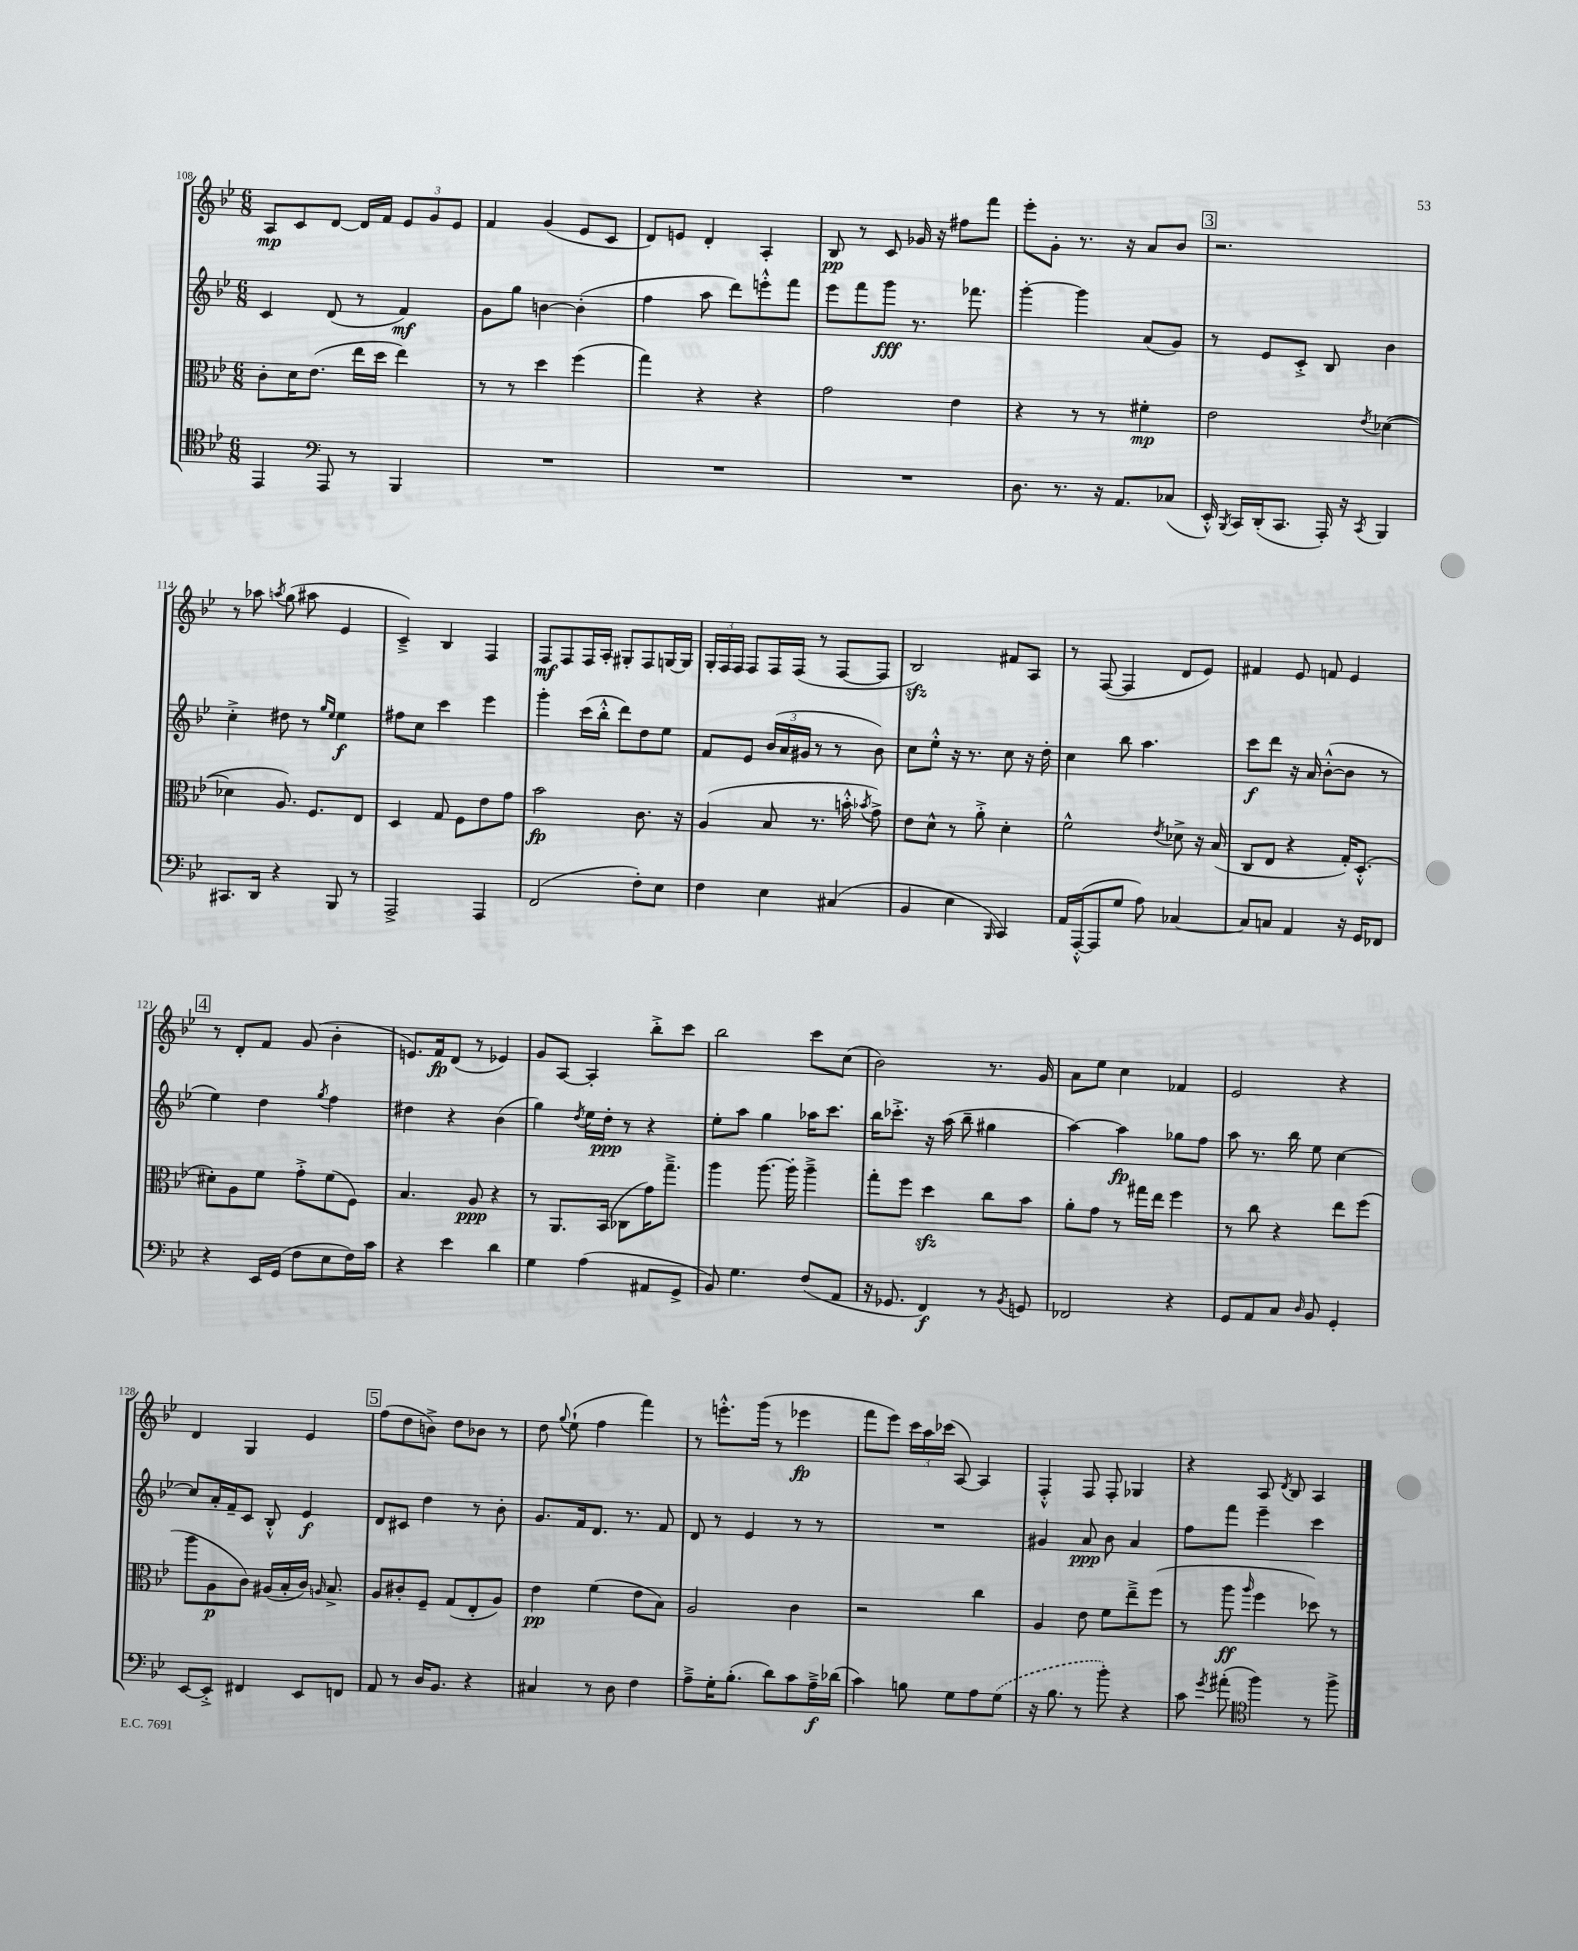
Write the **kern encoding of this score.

**kern	**dynam	**kern	**dynam	**kern	**dynam	**kern	**dynam
*part4	*part4	*part3	*part3	*part2	*part2	*part1	*part1
*staff4	*staff4	*staff3	*staff3	*staff2	*staff2	*staff1	*staff1
*clefC4	*	*clefC3	*	*clefG2	*	*clefG2	*
*k[b-e-]	*	*k[b-e-]	*	*k[b-e-]	*	*k[b-e-]	*
*M6/8	*	*M6/8	*	*M6/8	*	*M6/8	*
=108	=108	=108	=108	=108	=108	=108	=108
4EE-/	.	8c'\L	.	4c/	.	8A/L	mp
.	.	16d\K	.	.	.	8c/	.
.	.	(8.e-\J	.	.	.	.	.
*clefF4	*	*	*	*	*	*	*
8AAA/	.	.	.	(8d/	.	[8d/J	.
8r	.	16ee-\LL	.	8r	.	16d/LL]	.
.	.	16dd\JJ	.	.	.	16f/JJ	.
4BBB-/	.	4ee-\)	.	4f/)	mf	12e-/L	.
.	.	.	.	.	.	12g/	.
.	.	.	.	.	.	12e-/J	.
=109	=109	=109	=109	=109	=109	=109	=109
2.r	.	8r	.	8g\L	.	4f/	.
.	.	8r	.	8gg\J	.	.	.
.	.	4dd\	.	[4bn\	.	(4g/	.
.	.	(4ff\	.	(4b'\]	.	8e-/L	.
.	.	.	.	.	.	8c/J	.
=110	=110	=110	=110	=110	=110	=110	=110
2.r	.	4gg\)	.	4ff\	.	8d/L)	.
.	.	.	.	.	.	8en/J	.
.	.	4r	.	8aa\	.	4d'/	.
.	.	.	.	8ddd\L)	.	.	.
.	.	4r	.	8eeen'^^\	.	4A'/	.
.	.	.	.	8fff\J	.	.	.
=111	=111	=111	=111	=111	=111	=111	=111
2.r	.	2g\	.	8eee-\L	.	8B-/	pp
.	.	.	.	8fff\	.	8r	.
.	.	.	.	8ggg\J	fff	8c/	.
.	.	.	.	8.r	.	16g-X/	.
.	.	.	.	.	.	16r	.
.	.	4e-\	.	.	.	8ff#X\L	.
.	.	.	.	8.fff-X\	.	.	.
.	.	.	.	.	.	8fff\J	.
=112	=112	=112	=112	=112	=112	=112	=112
8.D\	.	4r	.	[4ggg'\	.	8eee-'\L	.
.	.	.	.	.	.	8g'\J	.
8.r	.	.	.	.	.	.	.
.	.	8r	.	4ggg\]	.	8.r	.
16r	.	8r	.	.	.	.	.
8.AA/L	.	.	.	.	.	16r	.
.	.	4f#X'\	mp	(8a/L	.	8a/L	.
(8C-X/J	.	.	.	8g/J)	.	8b-/J	.
!!LO:REH:place=s1:t=3
=113	=113	=113	=113	=113	=113	=113	=113
16EE-'^^/)	.	2e-\	.	8r	.	2.r	.
8qBBB-/	.	.	.	.	.	.	.
16CC/LL	.	.	.	.	.	.	.
(16DD'/J	.	.	.	8e-/L	.	.	.
8.CC/J	.	.	.	.	.	.	.
.	.	.	.	8c'^/J	.	.	.
16AAA'/)	.	.	.	8B-/	.	.	.
16r	.	.	.	.	.	.	.
8qCC/	.	8qe-/	.	.	.	.	.
4BBB-/	.	([4d-X\	.	4b-\	.	.	.
!!LO:LB:g=z
=114	=114	=114	=114	=114	=114	=114	=114
8.CC#X/L	.	4d-X\]	.	4cc'^\	.	8r	.
.	.	.	.	.	.	8aa-X\	.
16DD/Jk	.	.	.	.	.	.	.
.	.	.	.	.	.	8qaan/	.
4r	.	8.A/)	.	8dd#X\	.	(8gg\	.
.	.	.	.	8r	.	8aa#X\	.
.	.	8.F/L	.	.	.	.	.
.	.	.	.	16qqgg/LL	.	.	.
.	.	.	.	16qqee-/JJ	.	.	.
8BBB-/	.	.	.	4ee-\	f	4e-/	.
8r	.	8E-/J	.	.	.	.	.
=115	=115	=115	=115	=115	=115	=115	=115
2AAA^/	.	4D/	.	8ff#X\L	.	4c~^/)	.
.	.	.	.	8cc\J	.	.	.
.	.	8G/	.	4ccc\	.	4B-/	.
.	.	8F\L	.	.	.	.	.
4AAA/	.	8e-\	.	4eee-\	.	4F/	.
.	.	8g\J	.	.	.	.	.
=116	=116	=116	=116	=116	=116	=116	=116
(2FF/	.	2b-\	fp	4ggg'\	.	8F/L	mf
.	.	.	.	.	.	8F/	.
.	.	.	.	(16ccc\LL	.	16F/L	.
.	.	.	.	16bb-'^^\JJ	.	16A'/JJ	.
.	.	.	.	8ddd\L)	.	8G#X'/L	.
8F'\L)	.	8.c\	.	8dd\	.	8F/	.
8E-\J	.	.	.	8ee-\J	.	[16Gn/L	.
.	.	16r	.	.	.	16G/JJ]	.
=117	=117	=117	=117	=117	=117	=117	=117
4F\	.	(4A/	.	8f/L	.	24G'/LL	.
.	.	.	.	.	.	24F/	.
.	.	.	.	.	.	24F/JJ	.
.	.	.	.	8e-/J	.	8F/L	.
4E-\	.	8B-/	.	(24b-/LL	.	16F/L	.
.	.	.	.	24a/	.	.	.
.	.	.	.	.	.	(16F/JJ	.
.	.	.	.	24g#X/JJ	.	.	.
.	.	8.r	.	8r	.	8r	.
(4C#X/	.	.	.	8r	.	[8F/L	.
.	.	16bn'^^\	.	.	.	.	.
.	.	8qb-X/	.	.	.	.	.
.	.	8g^\)	.	8b-\)	.	8F/J]	.
=118	=118	=118	=118	=118	=118	=118	=118
4BB-/	.	8e-\L	.	8cc\L	.	2B-zz/)	.
.	.	8d^^\J	.	8ee-'^^\J	.	.	.
4E-\	.	8r	.	16r	.	.	.
.	.	.	.	8.r	.	.	.
.	.	8a'^\	.	.	.	.	.
16qqBBB-/	.	.	.	.	.	.	.
4CC/)	.	4d'\	.	8cc\	.	8f#X/L	.
.	.	.	.	16r	.	8A/J	.
.	.	.	.	16dd'\	.	.	.
=119	=119	=119	=119	=119	=119	=119	=119
16AA/LL	.	2f^^\	.	4cc\	.	8r	.
([16AAA'^^/J	.	.	.	.	.	.	.
8AAA/]	.	.	.	.	.	([8F/	.
8G/J	.	.	.	8bb-\	.	4F/]	.
8A\)	.	.	.	4.aa\	.	.	.
.	.	8qe-/	.	.	.	.	.
[4C-X/	.	8d-X^\	.	.	.	8d/L	.
.	.	16r	.	.	.	8e-/J)	.
.	.	(16B-/	.	.	.	.	.
=120	=120	=120	=120	=120	=120	=120	=120
8C-/L]	.	8C/L	.	8ccc\L	f	4f#X/	.
8Cn/J	.	8E-/J	.	8ddd\J	.	.	.
4AA/	.	4r	.	16r	.	8e-/	.
.	.	.	.	16a/	.	.	.
.	.	.	.	([8b-'^^\L	.	8fn/	.
16r	.	16G'/KL)	.	8b-\J]	.	4e-/	.
16GG/KL	.	(8.D'^^/J	.	.	.	.	.
8FF-X/J	.	.	.	8r	.	.	.
!!LO:LB:g=z
!!LO:REH:place=s1:t=4
=121	=121	=121	=121	=121	=121	=121	=121
4r	.	8d#X'\L)	.	4ee-\)	.	8r	.
.	.	8A\	.	.	.	8d'/L	.
16EE-/LL	.	8f\J	.	4dd\	.	8f/J	.
(16GG/JJ	.	.	.	.	.	.	.
8F\L	.	8g'^\L	.	.	.	(8g/	.
.	.	.	.	8qgg/	.	.	.
8E-\	.	(8f\	.	4ff\	.	4b-'\	.
16F\L)	.	8F\J)	.	.	.	.	.
16c\JJ	.	.	.	.	.	.	.
=122	=122	=122	=122	=122	=122	=122	=122
4r	.	4.B-/	.	4dd#X\	.	8.en/L)	.
.	.	.	.	.	.	16f/k	fp
4e-\	.	.	.	4r	.	(8d/J	.
.	.	8A/	ppp	.	.	8r	.
4d\	.	4r	.	(4b-\	.	4e-X/)	.
=123	=123	=123	=123	=123	=123	=123	=123
4G\	.	8r	.	4gg\)	.	8g/L	.
.	.	8.AA/L	.	.	.	[8A/J	.
.	.	.	.	8qdd/	.	.	.
(4A\	.	.	.	16ee-\LL	.	4A'/]	.
.	.	(16BB-/Jk	.	16dd'\JJ	ppp	.	.
.	.	8C-X\L	.	8r	.	.	.
8AA#X/L	.	16g\K)	.	4r	.	8bb-'^\L	.
.	.	8.gg~^\J	.	.	.	.	.
8GG^/J	.	.	.	.	.	8ccc\J	.
=124	=124	=124	=124	=124	=124	=124	=124
8BB-/)	.	4aa\	.	8ee-'\L	.	2bb-\	.
4.G\	.	.	.	8aa\J	.	.	.
.	.	[8.aa\	.	4gg\	.	.	.
.	.	16aa'\]	.	.	.	.	.
(8F/L	.	4aa~^\	.	16aa-X\KL	.	8ccc\L	.
.	.	.	.	8.ccc\J	.	.	.
8AA/J	.	.	.	.	.	(8cc\J	.
=125	=125	=125	=125	=125	=125	=125	=125
16r	.	8gg'\L	.	16bb-\KL	.	2b-\)	.
8.GG-X/	.	.	.	8.ccc-X'^\J	.	.	.
.	.	8ff\J	.	.	.	.	.
4FF/)	f	4ddzz\	.	16r	.	.	.
.	.	.	.	(16aa\	.	.	.
.	.	.	.	8bb-~\	.	.	.
8r	.	8cc\L	.	4gg#X\	.	8.r	.
8qBB-/	.	.	.	.	.	.	.
8GGn/	.	8b-\J	.	.	.	.	.
.	.	.	.	.	.	16g/	.
=126	=126	=126	=126	=126	=126	=126	=126
2FF-X/	.	8a'\L	.	[4aa\)	.	8a\L	.
.	.	8g\J	.	.	.	8ee-\J	.
.	.	8r	.	4aa\]	fp	4cc\	.
.	.	16gg#X\LL	.	.	.	.	.
.	.	16ee-\JJ	.	.	.	.	.
4r	.	4ff\	.	8gg-X\L	.	4f-X/	.
.	.	.	.	8ff\J	.	.	.
=127	=127	=127	=127	=127	=127	=127	=127
8GG/L	.	8r	.	8aa\	.	2e-/	.
8AA/	.	8cc\	.	8.r	.	.	.
8C/J	.	4r	.	.	.	.	.
.	.	.	.	16bb-\	.	.	.
16qqD/	.	.	.	.	.	.	.
8BB-/	.	.	.	8ee-\	.	.	.
4GG'/	.	8ee-\L	.	[4cc\	.	4r	.
.	.	(8ff\J	.	.	.	.	.
!!LO:LB:g=z
=128	=128	=128	=128	=128	=128	=128	=128
[8EE-/L	.	8aa\L	.	8cc/L]	.	4d/	.
8EE-'^/J]	.	8A\	p	16a'/L	.	.	.
.	.	.	.	16f~/J	.	.	.
4FF#X/	.	8c\J)	.	8c/J	.	4G/	.
.	.	(16A#X/LL	.	8B-'^^/	.	.	.
.	.	16B-'/	.	.	.	.	.
8EE-/L	.	16c/JJ)	.	4e-/	f	4e-/	.
.	.	16qqAn/	.	.	.	.	.
.	.	8.B-^/	.	.	.	.	.
8FFn/J	.	.	.	.	.	.	.
!!LO:REH:place=s1:t=5
=129	=129	=129	=129	=129	=129	=129	=129
8AA/	.	8A/L	.	8d/L	.	(8ff\L	.
8r	.	8c#X'/	.	8c#X/J	.	8dd\	.
16D/KL	.	8F~/J	.	4dd\	.	8bn^\J)	.
8.BB-/J	.	.	.	.	.	.	.
.	.	(8G/L	.	.	.	8dd\L	.
4r	.	8E-'/	.	8r	.	8b-X\J	.
.	.	8A/J)	.	8b-'\	.	8r	.
=130	=130	=130	=130	=130	=130	=130	=130
4C#X/	.	4e-\	pp	8.g/L	.	8dd\	.
.	.	.	.	.	.	8qqgg/	.
.	.	.	.	.	.	(8ee-`\	.
.	.	.	.	16f/k	.	.	.
8r	.	(4f\	.	8.d/J	.	4ff\	.
8D\	.	.	.	.	.	.	.
.	.	.	.	8.r	.	.	.
4F\	.	8e-\L	.	.	.	4fff\)	.
.	.	8B-\J)	.	8f/	.	.	.
=131	=131	=131	=131	=131	=131	=131	=131
8A~^\L	.	2A/	.	8d/	.	8r	.
16G'\K	.	.	.	8r	.	8.eeen'^^\L	.
(8.B-'\J	.	.	.	.	.	.	.
.	.	.	.	4e-/	.	.	.
.	.	.	.	.	.	(16ggg\Jk	.
8d\L)	.	.	.	.	.	8r	.
8c\	.	4c\	.	8r	.	4eee-X\	fp
16A~^\L	f	.	.	8r	.	.	.
(16d-X\JJ	.	.	.	.	.	.	.
=132	=132	=132	=132	=132	=132	=132	=132
4c\)	.	2r	.	2.r	.	8fff\L	.
.	.	.	.	.	.	8eee-\J)	.
8Bn\	.	.	.	.	.	24ccc\LL	.
.	.	.	.	.	.	24aa\	.
.	.	.	.	.	.	(24ccc-X\JJ	.
8G\L	.	.	.	.	.	[8A/)	.
8A\	.	4cc\	.	.	.	4A/]	.
(8G\J	.	.	.	.	.	.	.
=133	=133	=133	=133	=133	=133	=133	=133
16r	.	4A/	.	4g#X/	.	4F'^^/	.
8.B-\	.	.	.	.	.	.	.
8r	.	8e-\	.	8a/	ppp	8F/	.
8b-'\)	.	8f\L	.	8b-\	.	8F'/	.
4r	.	8ee-~^\	.	4a/	.	4G-X/	.
.	.	(8ff\J	.	.	.	.	.
=134	=134	=134	=134	=134	=134	=134	=134
8c\	.	8r	.	8ff\L	.	4r	.
8qg/	.	.	.	.	.	.	.
(8a#X'\	.	8aa\	ff	8fff\J	.	.	.
*clefC4	*	*	*	*	*	*	*
.	.	16qqaa/	.	.	.	.	.
4ff\)	.	4ff\	.	4eee-~\	.	8A/	.
.	.	.	.	.	.	8qd/	.
.	.	.	.	.	.	8B-/	.
8r	.	8dd-X\)	.	4ccc\	.	4A/	.
8ff^\	.	8r	.	.	.	.	.
==	==	==	==	==	==	==	==
*-	*-	*-	*-	*-	*-	*-	*-
